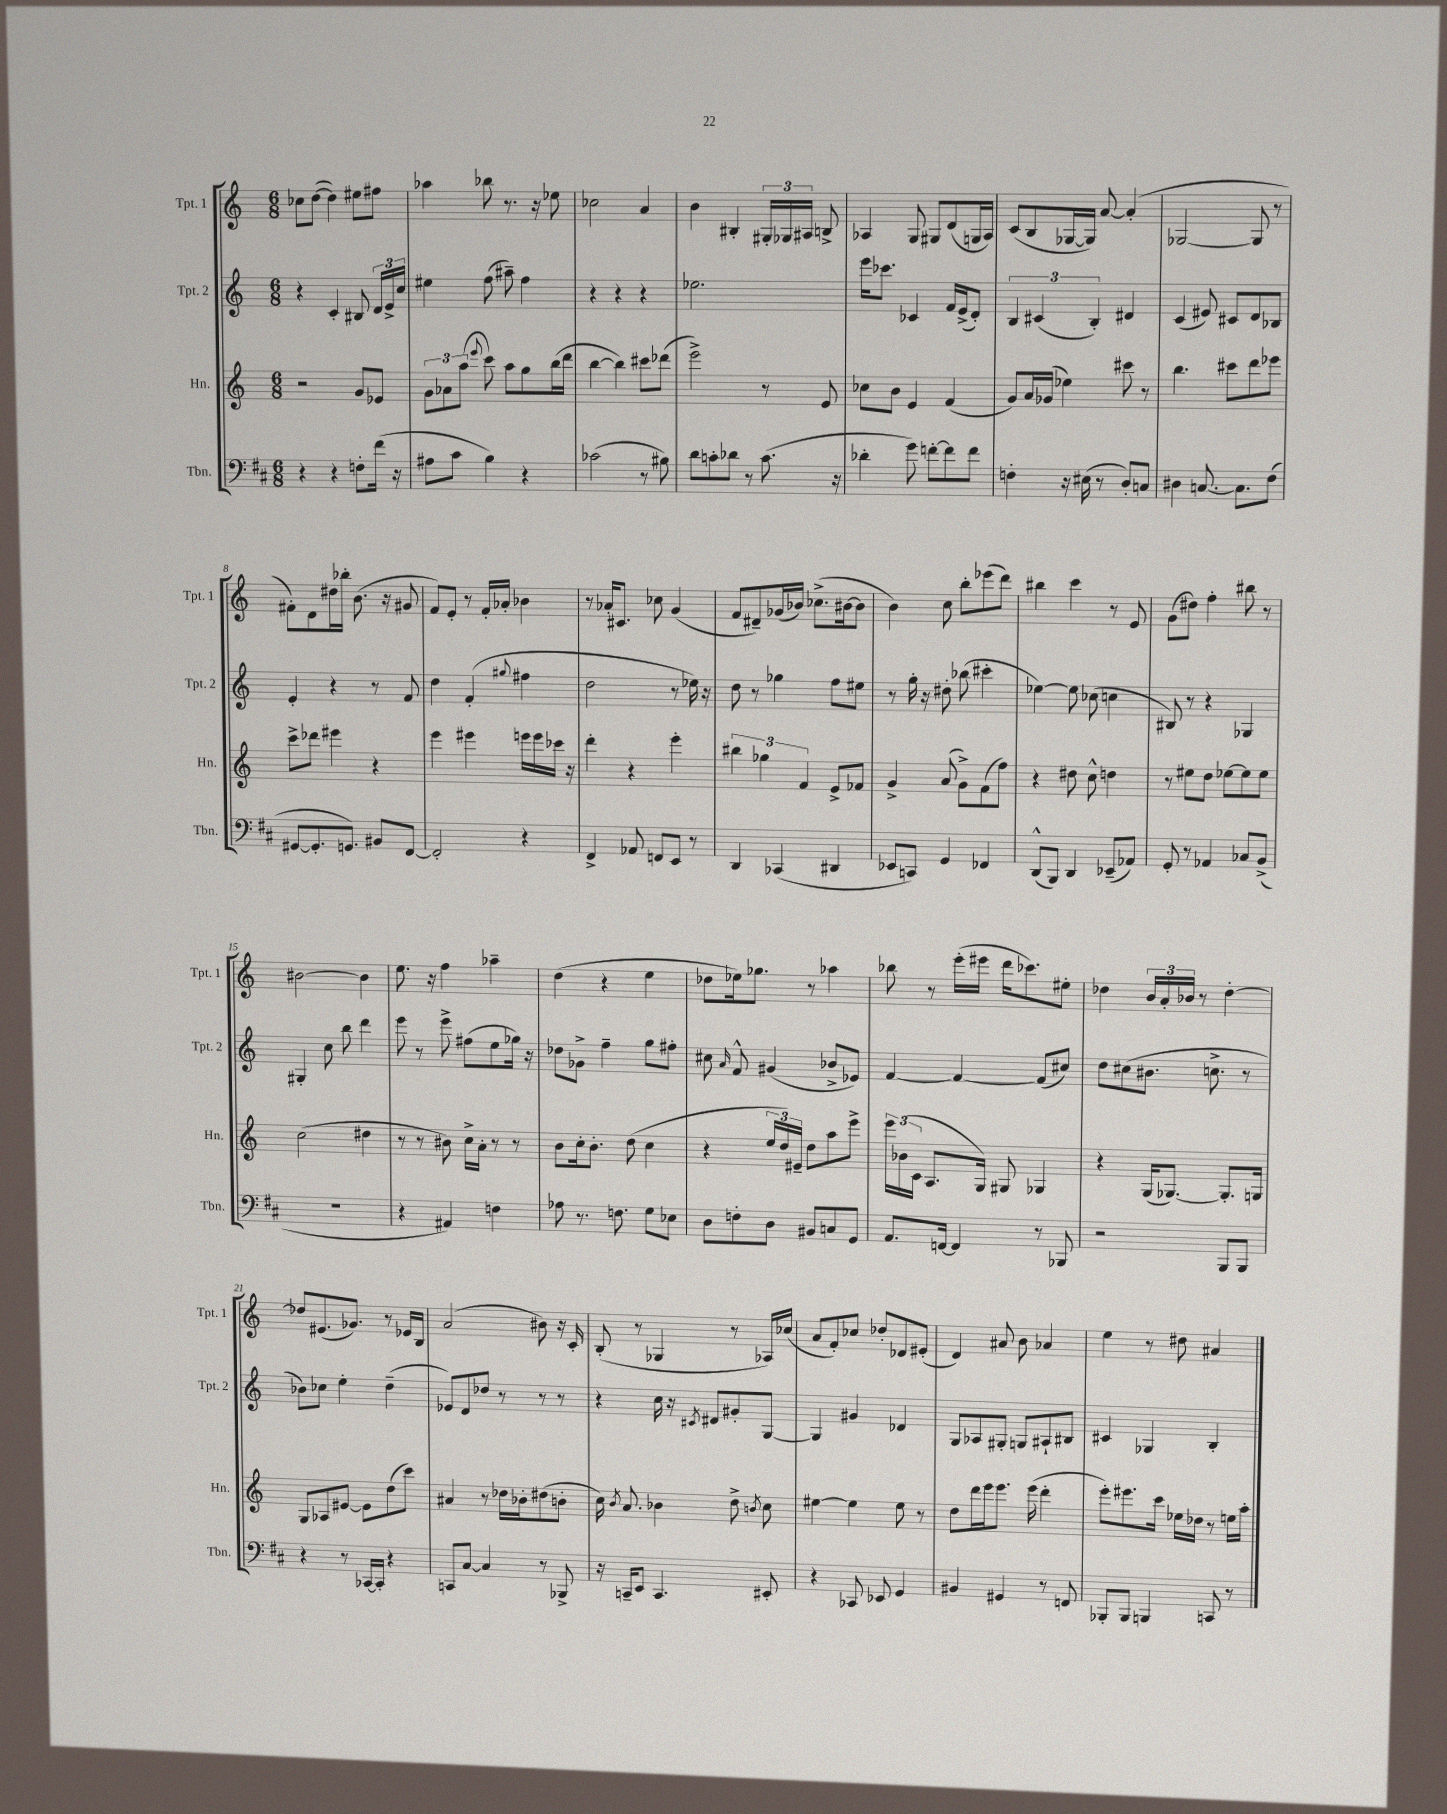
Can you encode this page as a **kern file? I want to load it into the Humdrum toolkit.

**kern	**kern	**kern	**kern
*staff4	*staff3	*staff2	*staff1
*clefF4	*clefG2	*clefG2	*clefG2
*k[f#c#]	*k[]	*k[]	*k[]
*M6/8	*M6/8	*M6/8	*M6/8
4r	2r	4r	8cc-\L
.	.	.	([8dd\J
4r	.	4c'/	4dd\])
8F'\L	8g/L	8B#/	8ee#\L
(16f#\Jk	8e-/J	24d/LL	8ff#\J
.	.	24e^/	.
16r	.	.	.
.	.	24cc/JJ	.
=	=	=	=
8A#\L	12g\L	4ee#\	4aa-\
.	12a-\	.	.
8c#\J	.	.	.
.	(12aa\J	.	.
.	8qqeee/	.	.
4B\)	8ccc\)	(8ff\	8bb-\
.	8aa\L	8aa#~\)	8.r
4r	8gg\	4ff\	.
.	.	.	16r
.	(16bb\L	.	8ee-\
.	16ddd\JJ	.	.
=	=	=	=
(2c-\	[4bb\	4r	2cc-\
.	4bb\])	4r	.
8r	8ccc#\L	4r	4a/
8B#\)	(8ddd-\J	.	.
=	=	=	=
8d\L	2eee^\)	2.ee-\	4b\
8c'\	.	.	.
8d-\J	.	.	4B#'/
8r	.	.	.
(8.c\	8r	.	24G#'/LL
.	.	.	24G-/
.	.	.	24A#/JJ
.	8e/	.	8B^/
16r	.	.	.
=	=	=	=
4d-'\	8cc-\L	16eee\LK	4A-/
.	.	8.ccc-\J	.
.	8b\J	.	.
8g\)	4e/	4c-/	8G/
[8f'\L	.	.	8G#/L
8f\]	(4f/	16f/LL	(8d/
.	.	(16e^/J	.
8f\J	.	8d'/J)	16G/L
.	.	.	16A-/JJ)
=	=	=	=
4F'\	8g/L)	6B/	(8c/L
.	16a/L	.	8B/
.	.	(6c#/	.
.	(16g-/JJ	.	.
16r	4ee-\)	.	[16G-/L
(16E#\	.	.	16G-/]JJ)
.	.	6B'/)	.
8r	.	.	[8a/
8D'/L)	8ccc#\	4d#/	(4a'/]
8C/J	8r	.	.
=	=	=	=
4D#\	4.bb\	(4c/	[2G-/
[8.C/	.	8e#/)	.
.	8ccc#\L	8c#/L	.
8.C\]L	.	.	.
.	8ddd\	8d/	8G-/]
(8F#\J	8eee-\J	8B-/J	8r
=	=	=	=
[8GG#/L	8ccc^\L	4e'/	8f#'\L)
8.GG#'/]	8ddd-\J	.	8d\
.	4eee#\	4r	16dd#\L
8.GG/J)	.	.	16bb-'\JJ
.	.	.	(8.b\
8BB#/L	4r	8r	.
.	.	.	16r
[8FF#/J	.	8f/	8g#/
=	=	=	=
2FF#'/]	4eee\	4dd\	8f/L)
.	.	.	8e'/J
.	4eee#\	(4f'/	8r
.	.	.	16f'/LL
.	.	.	16a-'/JJ
.	.	8qqgg#/	.
4r	16eee\LL	4ff#\	4b-\
.	16eee\	.	.
.	16ccc-\JJ	.	.
.	16r	.	.
=	=	=	=
4FF#^/	4ddd'\	2dd\	8r
.	.	.	16a-'/LK
.	.	.	8.c#/J
8AA-/	4r	.	.
8FF/L	.	.	8cc-\
8EE/J	4eee'\	8r	(4g/
8r	.	16ee-\)	.
.	.	16r	.
=	=	=	=
4DD/	6bb#\	8dd\	8f/L
.	.	8r	8d#~/)
.	6gg-\	.	.
(4CC-/	.	4gg-\	(16g-/L
.	.	.	16b-/JJ)
.	6f/	.	.
.	.	.	(8.cc-^\L
4DD#/	8e^/L	8ff\L	.
.	.	.	[16b#\k
.	8f-/J	8ee#\J	8b#\]J
=	=	=	=
8EE-/L	4g^/	8r	4b\)
8CC/J)	.	16gg'\	.
.	.	16r	.
4GG/	(8a/	8dd#'\	8cc\
.	8g^\L)	(8bb-\	8bb'\L
4FF-/	(8f\	4ccc#'\	(8eee-\
.	8ff\J)	.	8ddd\J)
=	=	=	=
(8DD^^/L	4r	[4ee-\)	4bb#\
8BBB/J)	.	.	.
4DD/	8dd#\	8ee-\]	4ccc\
.	8cc^^\	(8cc-\	.
(8EE-~/L	4dd\	4cc\	8r
8AA-/J)	.	.	8e/
=	=	=	=
8GG'/	8r	8B#/)	(8g\L
8r	8ee#\L	8r	8dd#\J)
4AA-/	8dd\J	4r	4ff'\
.	[8ee-\L	.	.
8C-/L	8ee-\]	4G-/	8bb#\
(8BB^/J	8ee-\J	.	8r
=	=	=	=
2.r	(2cc\	4G#'/	[2b#\
.	.	8cc\	.
.	.	8bb\	.
.	4dd#\	4ddd\	4b#\]
=	=	=	=
4r	8r	8eee\	8.ee\
.	8r	8r	.
.	.	.	16r
4AA#/)	8b#\)	8eee^\	4ff\
.	16cc^\LL	(8ff#\L	.
.	16a'\JJ	.	.
4F\	8r	8ee\	4aa-~\
.	8r	16gg-\Jk)	.
.	.	16r	.
=	=	=	=
8A-\	8b\L	8dd-\L	(4dd\
8.r	16cc'\k	8g-^\J	.
.	8.b'\J	.	.
.	.	4ff~\	4r
8.F\	.	.	.
.	(8dd\	.	.
8G\L	4cc\	8gg\L	4ee\
8E-\J	.	8ff#'\J	.
=	=	=	=
8D\L	4r	8cc#\	8dd-\L
.	.	16qqa/	.
8F'\	.	8f^^/	16ee-\k)
.	.	.	8.gg-\J
8D\J	24ee/LL	(4g#/	.
.	24dd/)	.	.
.	24e#~/JJ	.	.
8BB#/L	8dd\L	.	8r
8C/	8aa\	8b-^/L	4aa-\
8GG/J	8eee^\J	8e-/J)	.
=	=	=	=
8.AA/L	24eee\LL	[4f/	8bb-\
.	(24b-\	.	.
.	24c\JJ	.	.
.	8.A/L	.	8r
[16FF/Jk	.	.	.
4FF/]	.	4f/_	(16eee'\LL
.	16G/Jk)	.	16eee#\JJ
.	8G#/	.	16ddd\LK
.	.	.	8.ccc-\)
8r	4G-/	(8f/]L	.
8BBB-/	.	8cc#/J)	8ee#'\J
=	=	=	=
2r	4r	8dd\L	4dd-\
.	.	(8cc#\	.
.	(16G/LK	8.b#\J	24b/LL
.	.	.	24a'/
.	[8.G-/J)	.	.
.	.	.	24b-/JJ
.	.	.	8r
.	.	8.cc^\	.
8BBB/L	8.G-'/]L	.	[4dd-'\
8BBB/J	.	8r	.
.	16G/Jk	.	.
=	=	=	=
4r	8G/L	8b-\L)	8dd-/]L
.	8A-/	8cc-\J	(8.e#/
8r	[8e#/J	4ee'\	.
.	.	.	8.g-/J)
[16CC-/LL	8e#\]L	.	.
16CC-'/]JJ	.	.	.
4r	(8dd\	(4dd~\	8r
.	8ccc\J)	.	16e-/LL
.	.	.	16B/JJ
=	=	=	=
8CC/L	4a#/	8e-/L)	(2a/
[8C#/J	.	8d/	.
4C#/]	8r	8dd-/J	.
.	16dd-\LL	8r	.
.	16b-'\J	.	.
8r	(8dd#\	8r	8b#\)
8BBB-^/	8b'\J	8r	16r
.	.	.	16c'/
=	=	=	=
16r	16cc\)	4r	(8B'/
.	8qb/	.	.
16CC~/LK	8.a/	.	.
8EE/J	.	.	8r
4.CC/	4b-\	16cc\	4G-/
.	.	16r	.
.	.	8qc#/	.
.	.	8d#/L	.
.	8dd^\	8g#'/	8r
.	8qb/	.	.
8EE#'/	8cc\	[8G/J	16A-/LL)
.	.	.	(16cc-/JJ
=	=	=	=
4r	[4ee#\	4G/]	8a/L
.	.	.	8f'/)
8CC-/	4ee#\]	4g#/	8cc-/J
8EE-/	.	.	8dd-'/L
4GG/	8ee#\	4d-/	8d-/
.	8r	.	(8e#'/J
=	=	=	=
4BB#/	8dd\L	8G/L	4d/)
.	16ddd\L	8A-/	.
.	16eee\J	.	.
4GG#/	8.eee\J	8G#'/J	8a#/
.	.	8G/L	8b\
.	(16eee\	.	.
8r	4ddd'\	8A#`/	4a-/
8FF/	.	8B#/J	.
=	=	=	=
8BBB-'/L	8eee'\L)	4c#/	4ee\
8BBB-/J	8.eee#\	.	.
4BBB/	.	4G-/	8r
.	16ccc\Jk	.	.
.	16ee-\LL	.	8dd#\
.	16dd-\JJ	.	.
8CC/	8r	4B'/	4a#/
8r	16ee\LL	.	.
.	16aa'\JJ	.	.
==	==	==	==
*-	*-	*-	*-
